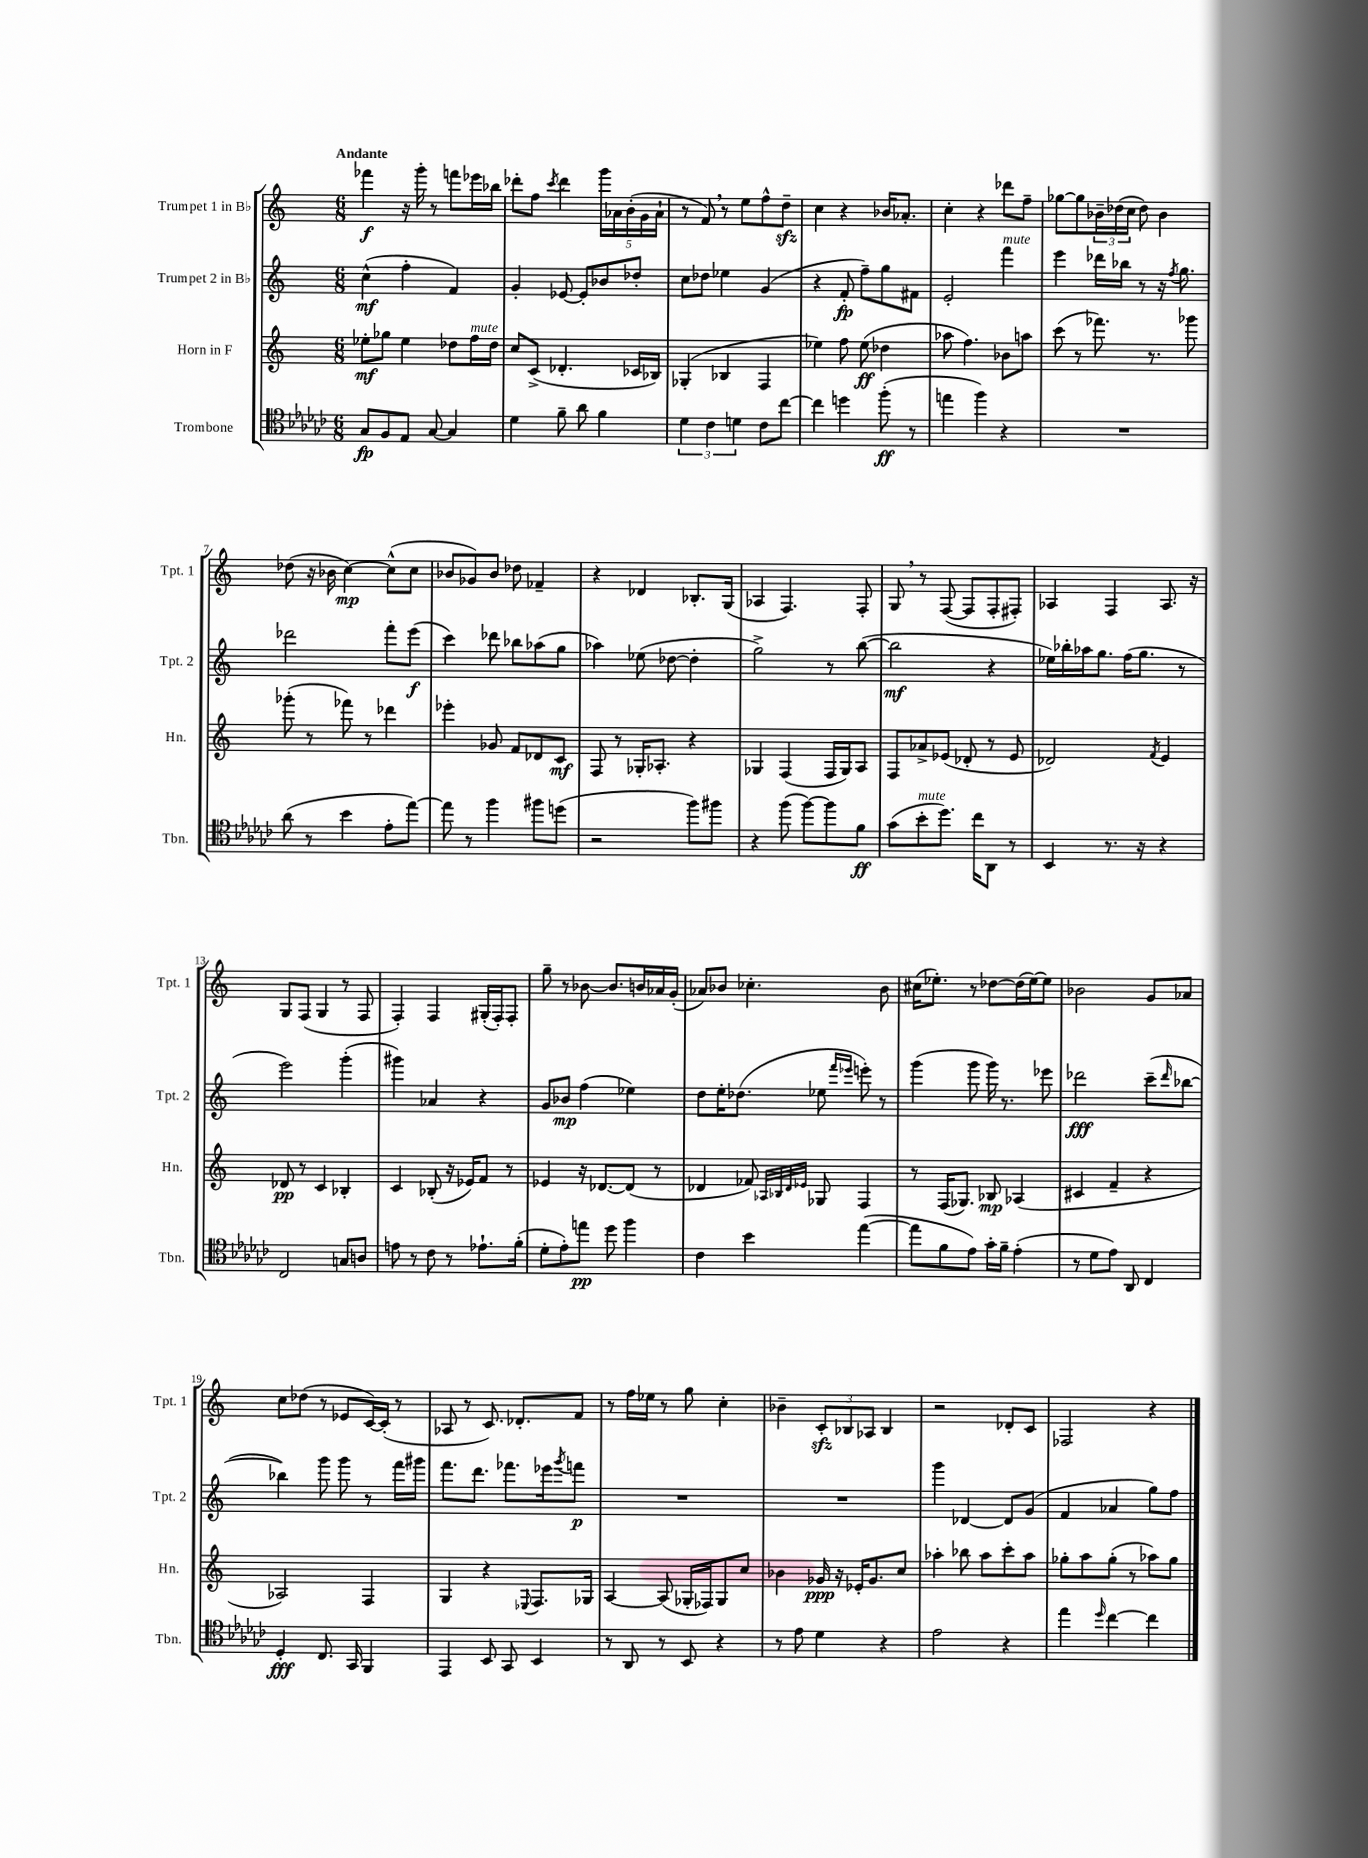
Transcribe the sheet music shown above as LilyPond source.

<<
\new StaffGroup <<
\new Staff = "s0" \with { instrumentName = "Trumpet 1 in Bb" shortInstrumentName = "Tpt. 1" } {
    \clef treble \key c \major \numericTimeSignature \time 6/8 \tempo "Andante"
    fes'''4\f r16 g'''16-. r8 f'''8 ees'''16 bes''16 |
    des'''8-. f''8 \acciaccatura { c'''8 } des'''4 \tuplet 5/4 { g'''16 aes'16 b'16-.( g'16 aes'16-! } |
    r8 f'8) \breathe r8 e''8 f''8-^ d''8--\sfz |
    c''4 r4 bes'16 aes'8.-. |
    c''4-. r4 des'''8 f''8-- |
    ges''8~ ges''8 \tuplet 3/2 { bes'16-- des''16( c''16 } des''8) bes'4 |
    des''8( r16 bes'16 c''4~\mp) c''8-^( c''8 |
    bes'8 ges'8) bes'8 des''8 fes'4-- |
    r4 des'4 bes8.-. g16( |
    aes4 f4.) f8-. |
    g8 \breathe r8 f8~( f8 f8-. fis8-.) |
    aes4 f4 aes8. r16 |
    g8 f8( g4 r8 f8 |
    f4-.) f4 gis16-.( f16-.) f8-. |
    g''8-- r8 bes'8~ bes'8. b'16 aes'16 g'16-.( |
    aes'8) bes'8 ces''4.-. bes'8 |
    cis''16( ees''8.-.) r8 des''8~ des''16( ees''16~) ees''8 |
    bes'2 g'8 aes'8 |
    c''8 des''8( r8 ees'8 c'16~) c'16-.( r8 |
    aes8 r8 c'8.) des'8.-. f'8 |
    r8 f''16 ees''16 r8 g''8 c''4-. |
    bes'4-- \tuplet 3/2 { c'8-.\sfz bes8 aes8 } bes4 |
    r2 des'8-. c'8 |
    fes2 r4 \bar "|." |
}
\new Staff = "s1" \with { instrumentName = "Trumpet 2 in Bb" shortInstrumentName = "Tpt. 2" } {
    \clef treble \key c \major \numericTimeSignature \time 6/8
    c''4-^\mf( f''4-. f'4) |
    g'4-. ees'8~ ees'8-. bes'8 des''8-. |
    c''8 des''8 ees''4 g'4( |
    r4 f'8-.\fp f''8--) g''8 fis'8 |
    e'2-. f'''4^\markup { \italic "mute" } |
    e'''4 des'''16 bes''16 r8 r16 \acciaccatura { f''8 } g''8. |
    des'''2 f'''8-. e'''8\f( |
    c'''4) des'''8 bes''8 aes''8( g''8 |
    aes''4) ees''8( des''8~ des''4-. |
    g''2->) r8 b''8~( |
    b''2\mf r4 |
    ees''16) bes''16-. aes''16 g''8. f''16( g''8. r8 |
    e'''2) g'''4-.( |
    gis'''4) aes'4 r4 |
    g'8 bes'8\mp f''4( ees''4) |
    d''8 e''16-. des''8.( ees''8 \grace { f'''16 ees'''16 } e'''8-.) r8 |
    g'''4( g'''8 g'''16) r8. ees'''8 |
    des'''2\fff c'''8--( \grace { des'''16 } bes''8~ |
    bes''4) g'''8 g'''8 r8 f'''16 gis'''16 |
    f'''8. d'''8. fes'''8. ees'''16 \acciaccatura { g'''8 } f'''8\p |
    R2. |
    R2. |
    g'''4 des'4~ des'8 g'8( |
    f'4 aes'4 g''8) f''8 \bar "|." |
}
\new Staff = "s2" \with { instrumentName = "Horn in F" shortInstrumentName = "Hn." } {
    \clef treble \key c \major \numericTimeSignature \time 6/8
    ees''8-.\mf ges''8 ees''4 des''8 f''16^\markup { \italic "mute" } des''16 |
    c''8 c'8->( des'4.-. ces'16 bes16) |
    ges4-.( bes4 f4 |
    ees''4) f''8 ees''8\ff( des''4 |
    aes''8 f''4.) bes'8 a''8 |
    c'''8( r8 fes'''8.) r8. ges'''8 |
    ges'''8-.( r8 fes'''8) r8 des'''4 |
    ees'''4-. ges'8 f'8 des'8 c'8\mf |
    f8 r8 ges16-. aes8.-. r4 |
    ges4 f4( f16 ges16) a8 |
    f8 aes'8-> ees'8( des'8-. r8 ees'8 |
    des'2) \acciaccatura { f'8 } e'4 |
    des'8\pp r8 c'4 bes4-. |
    c'4 bes8-.( r16 ees'16) f'8 r8 |
    ees'4 r16 des'8.~ des'8( r8 |
    des'4 fes'8) \grace { aes32 bes32 des'32 ees'32 } ges8 f4 |
    r8 f16( ges8.) bes8\mp aes4( |
    cis'4 f'4-- r4 |
    aes2) f4 |
    g4 r4 \appoggiatura { ees8 } f8. ges16 |
    a4~ a8( ges16-. fes16) ges8 c''8 |
    bes'4 ges'16\ppp r16 ees'16-. ges'8. c''8 |
    aes''4-. bes''8 aes''8 c'''8-. aes''8 |
    ges''8-. a''8 ges''8-.( r8 aes''8) ges''8 \bar "|." |
}
\new Staff = "s3" \with { instrumentName = "Trombone" shortInstrumentName = "Tbn." } {
    \clef tenor \key ges \major \numericTimeSignature \time 6/8
    ges8\fp f8 ees8 ges8~ ges4 |
    des'4 f'8-- aes'8 f'4 |
    \tuplet 3/2 { des'4 ces'4 d'4 } ces'8 ces''8~ |
    ces''4 d''4 f''8-.\ff( r8 |
    e''4 f''4) r4 |
    R2. |
    aes'8( r8 bes'4 ees'8-. ees''8~) |
    ees''8 r8 f''4 fis''8 d''8( |
    r2 f''8) fis''8 |
    r4 f''8( f''8~) f''8 f'8\ff |
    ges'8( bes'8-.^\markup { \italic "mute" } des''8.) ces''16 aes,8 r8 |
    bes,4 r8. r16 r4 |
    ces2 g8 a8 |
    e'8 r8 ces'8 r8 ees'8.-! f'16-.( |
    des'8-. ees'8-.) e''8\pp des''8 f''4 |
    ces'4 bes'4 ees''4~( |
    ees''8 f'8 ees'8) ges'16-. f'16-- ees'4-.( |
    r8 des'8 ees'8) aes,8 ces4 |
    des4-.\fff ces8. ges,16 f,4 |
    ees,4 bes,8 ges,8 bes,4 |
    r8 aes,8 r8 bes,8 r4 |
    r8 ees'8 des'4 r4 |
    ees'2 r4 |
    ees''4 \grace { des''16 } ces''4~ ces''4 \bar "|." |
}
>>
>>
